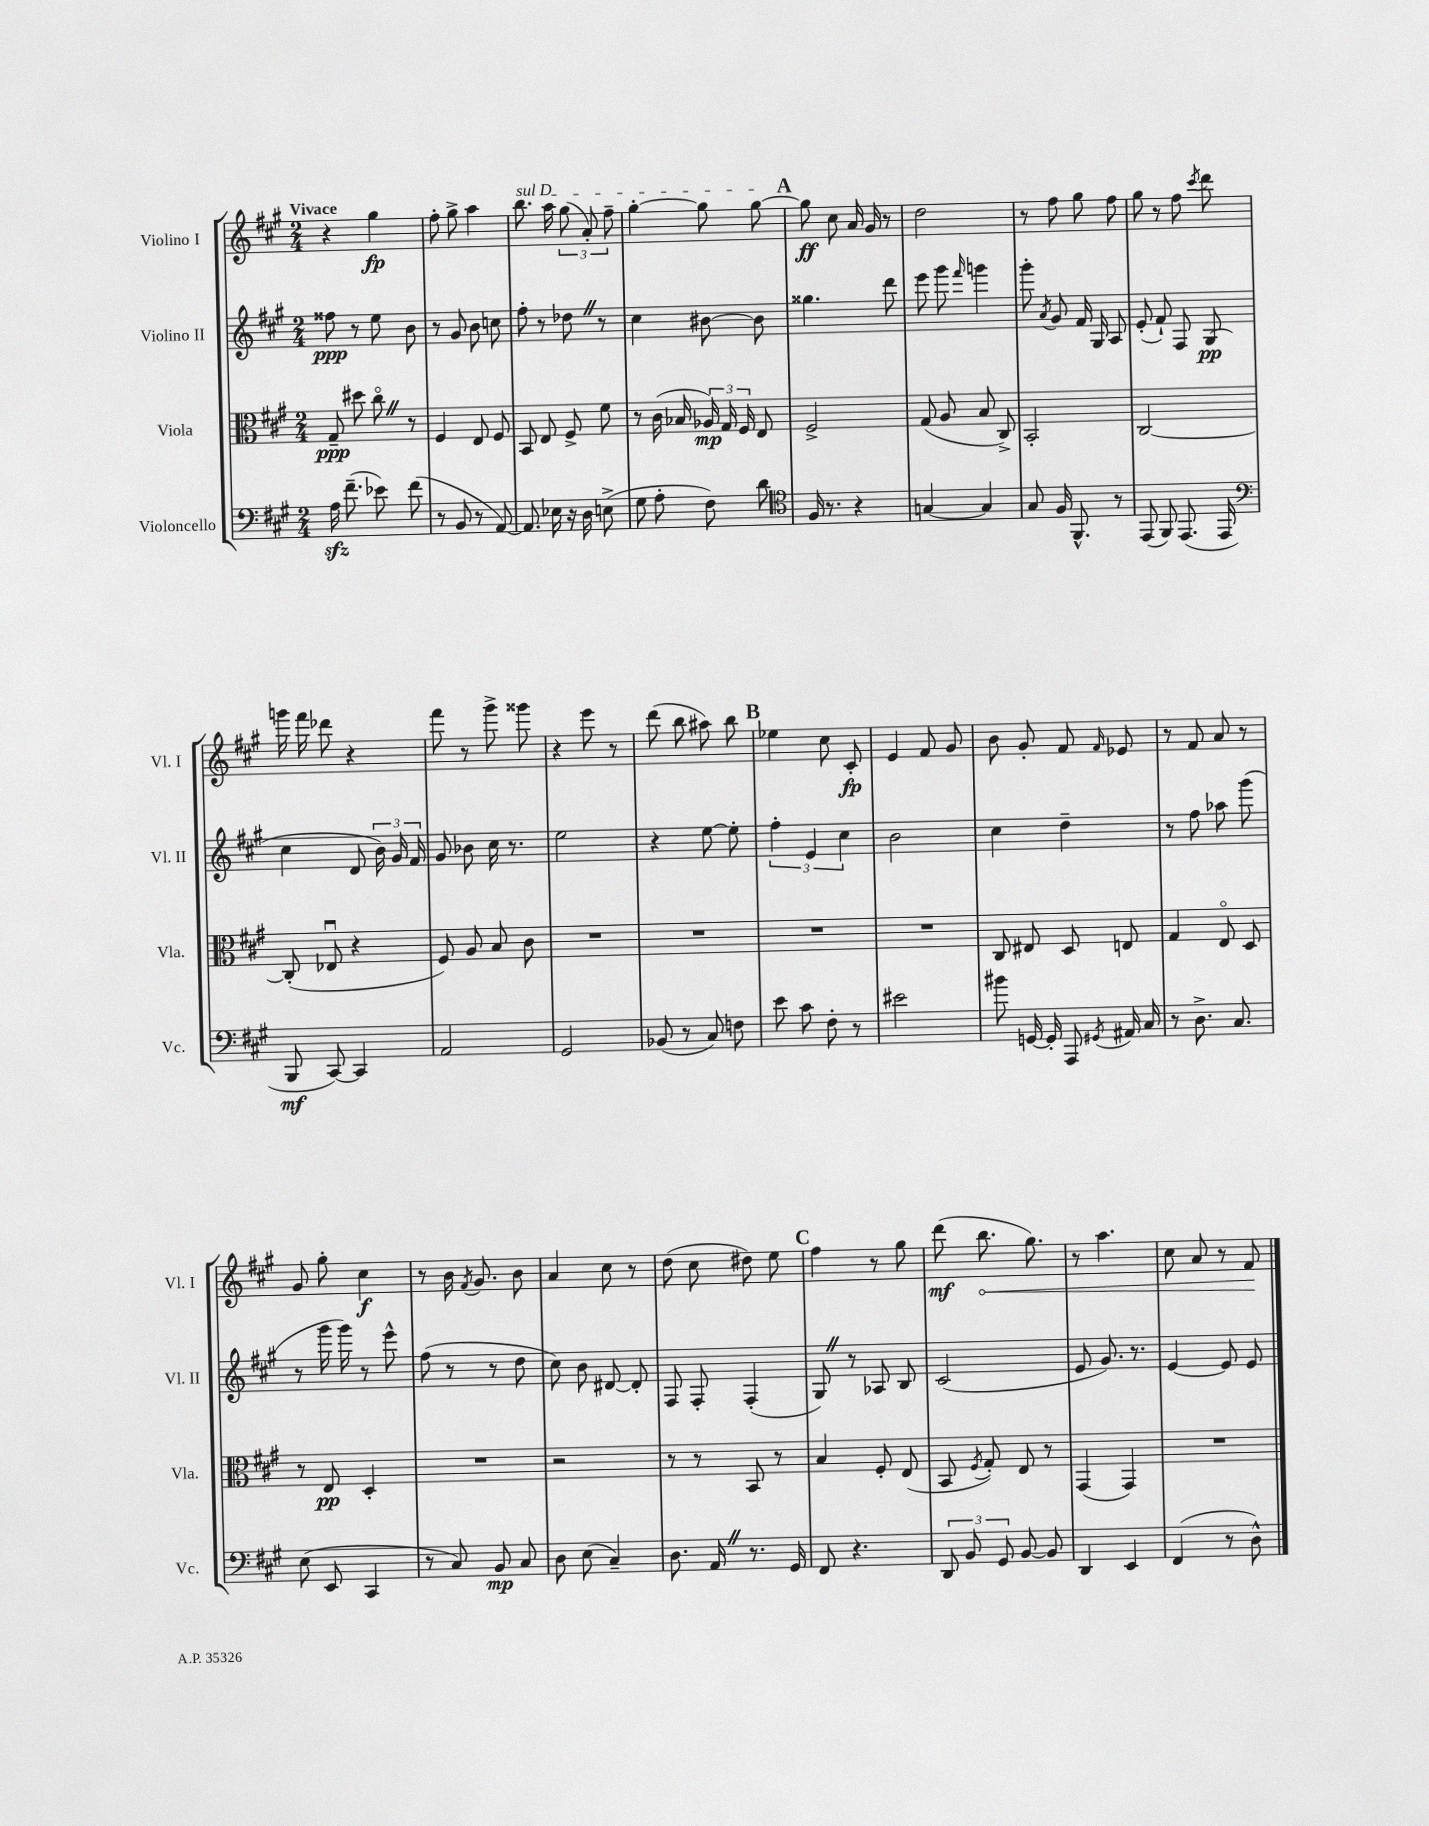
<<
\new StaffGroup <<
\new Staff = "s0" \with { instrumentName = "Violino I" shortInstrumentName = "Vl. I" } {
    \clef treble \key a \major \numericTimeSignature \time 2/4 \tempo "Vivace"
    \autoBeamOff r4 gis''4\fp |
    fis''8-. gis''8-> a''4 |
    \once \override TextSpanner.bound-details.left.text = \markup { \italic "sul D" } b''8.\startTextSpan a''16 \tuplet 3/2 { gis''8( a'8-.) fis''8-- } |
    gis''4~-. gis''8 gis''8~\stopTextSpan |
    \mark \markup { \bold "A" } gis''8\ff cis''8 a'16 gis'16 r8 |
    d''2 |
    r8 fis''8 gis''8 fis''8 |
    gis''8 r8 fis''8 \acciaccatura { cis'''8 } d'''8 |
    g'''16 fis'''16 des'''8 r4 |
    fis'''8 r8 gis'''8-> gisis'''8 |
    r4 e'''8 r8 |
    d'''8( b''8 ais''8) b''8 |
    \mark \markup { \bold "B" } ees''4 cis''8 cis'8-.\fp |
    e'4 fis'8 gis'8 |
    b'8 gis'8-. fis'8 \grace { fis'16 } ees'8 |
    r8 fis'8 a'8 r8 |
    gis'8 gis''8-. cis''4\f |
    r8 b'16 \acciaccatura { fis'8 } gis'8. b'8 |
    a'4 cis''8 r8 |
    d''8( cis''8 dis''8) e''8 |
    \mark \markup { \bold "C" } fis''4 r8 gis''8 |
    d'''8\mf( \once \override Hairpin.circled-tip = ##t b''8.\< gis''8.) |
    r8 a''4. |
    cis''8 a'8 r8 fis'8\! \bar "|." |
}
\new Staff = "s1" \with { instrumentName = "Violino II" shortInstrumentName = "Vl. II" } {
    \clef treble \key a \major \numericTimeSignature \time 2/4
    \autoBeamOff fisis''8\ppp r8 e''8 b'8 |
    r8 gis'8 b'8 c''8 |
    fis''8-. r8 des''8 \once \override BreathingSign.text = \markup { \musicglyph "scripts.caesura.straight" } \breathe r8 |
    cis''4 bis'8~ bis'8 |
    \mark \markup { \bold "A" } gisis''4. d'''8 |
    e'''8 gis'''8 \grace { fis'''16 } g'''4 |
    gis'''8-. \acciaccatura { a'8 } gis'8 fis'16 gis16 a8 |
    e'8-.( fis'8-!) fis8 gis8\pp( |
    cis''4 d'8 \tuplet 3/2 { b'16) gis'16 fis'16 } |
    gis'8 bes'8 cis''16 r8. |
    e''2 |
    r4 e''8~ e''8-. |
    \mark \markup { \bold "B" } \tuplet 3/2 { fis''4-. e'4 cis''4 } |
    b'2 |
    cis''4 d''4-- |
    r8 fis''8 aes''8 gis'''8( |
    r8 gis'''16 gis'''16) r8 e'''8-^ |
    fis''8( r8 r8 d''8 |
    cis''8) b'8 dis'8~ dis'8-. |
    fis8 fis8-. fis4-.( |
    \mark \markup { \bold "C" } gis8) \once \override BreathingSign.text = \markup { \musicglyph "scripts.caesura.straight" } \breathe r8 aes8 b8 |
    cis'2( |
    e'8 gis'8.) r8. |
    e'4~ e'8 e'8 \bar "|." |
}
\new Staff = "s2" \with { instrumentName = "Viola" shortInstrumentName = "Vla." } {
    \clef alto \key a \major \numericTimeSignature \time 2/4
    \autoBeamOff gis8--\ppp dis''8 cis''8\flageolet \once \override BreathingSign.text = \markup { \musicglyph "scripts.caesura.straight" } \breathe r8 |
    fis4 e8 fis8 |
    b,8 e8 fis8-> fis'8 |
    r8 cis'16( bes16 \tuplet 3/2 { aes16\mp) gis16 fis16 } e8 |
    \mark \markup { \bold "A" } fis2-> |
    gis8( a8 b8 cis8->) |
    b,2-. |
    cis2~ |
    cis8-.( ees8\downbow r4 |
    fis8) a8 b8 cis'8 |
    R2 |
    R2 |
    \mark \markup { \bold "B" } R2 |
    R2 |
    cis8 eis8 d8 e8 |
    gis4 e8\flageolet d8 |
    r8 e8\pp d4-. |
    R2 |
    r2 |
    r8 r8 b,8 r8 |
    \mark \markup { \bold "C" } b4 fis8-. e8( |
    b,8 \acciaccatura { fis8 } gis8-.) e8 r8 |
    gis,4( gis,4) |
    R2 \bar "|." |
}
\new Staff = "s3" \with { instrumentName = "Violoncello" shortInstrumentName = "Vc." } {
    \clef bass \key a \major \numericTimeSignature \time 2/4
    \autoBeamOff a16\sfz fis'8.--( ees'8) fis'8( |
    r8 b,8 r8 a,8~) |
    a,8. ees16 r16 d16 e8->( |
    gis8 a8-. fis8) d'8 |
    \mark \markup { \bold "A" } \clef tenor fis16 r8. r4 |
    g4~ g4 |
    gis8 fis16 fis,8.-^ r8 |
    e,8( fis,8) e,8.( e,16 |
    \clef bass b,,8\mf cis,8~) cis,4 |
    a,2 |
    gis,2 |
    bes,8( r8 cis8) f8 |
    \mark \markup { \bold "B" } e'8 cis'8 fis8-. r8 |
    eis'2 |
    bis'8 g,16~ g,16-. a,,8 \acciaccatura { gis,8 } ais,16 cis16 |
    r8 d8.-> cis8. |
    e8( e,8 cis,4 |
    r8 cis8) b,8\mp cis8 |
    d8 e8( cis4--) |
    d8. a,16 \once \override BreathingSign.text = \markup { \musicglyph "scripts.caesura.straight" } \breathe r8. gis,16 |
    \mark \markup { \bold "C" } fis,8 r4. |
    \tuplet 3/2 { d,8 b,8 gis,8 } b,8~ b,8 |
    d,4 e,4 |
    fis,4( r8 d8-^) \bar "|." |
}
>>
>>
\layout { \context { \Score \remove "Bar_number_engraver" } }
